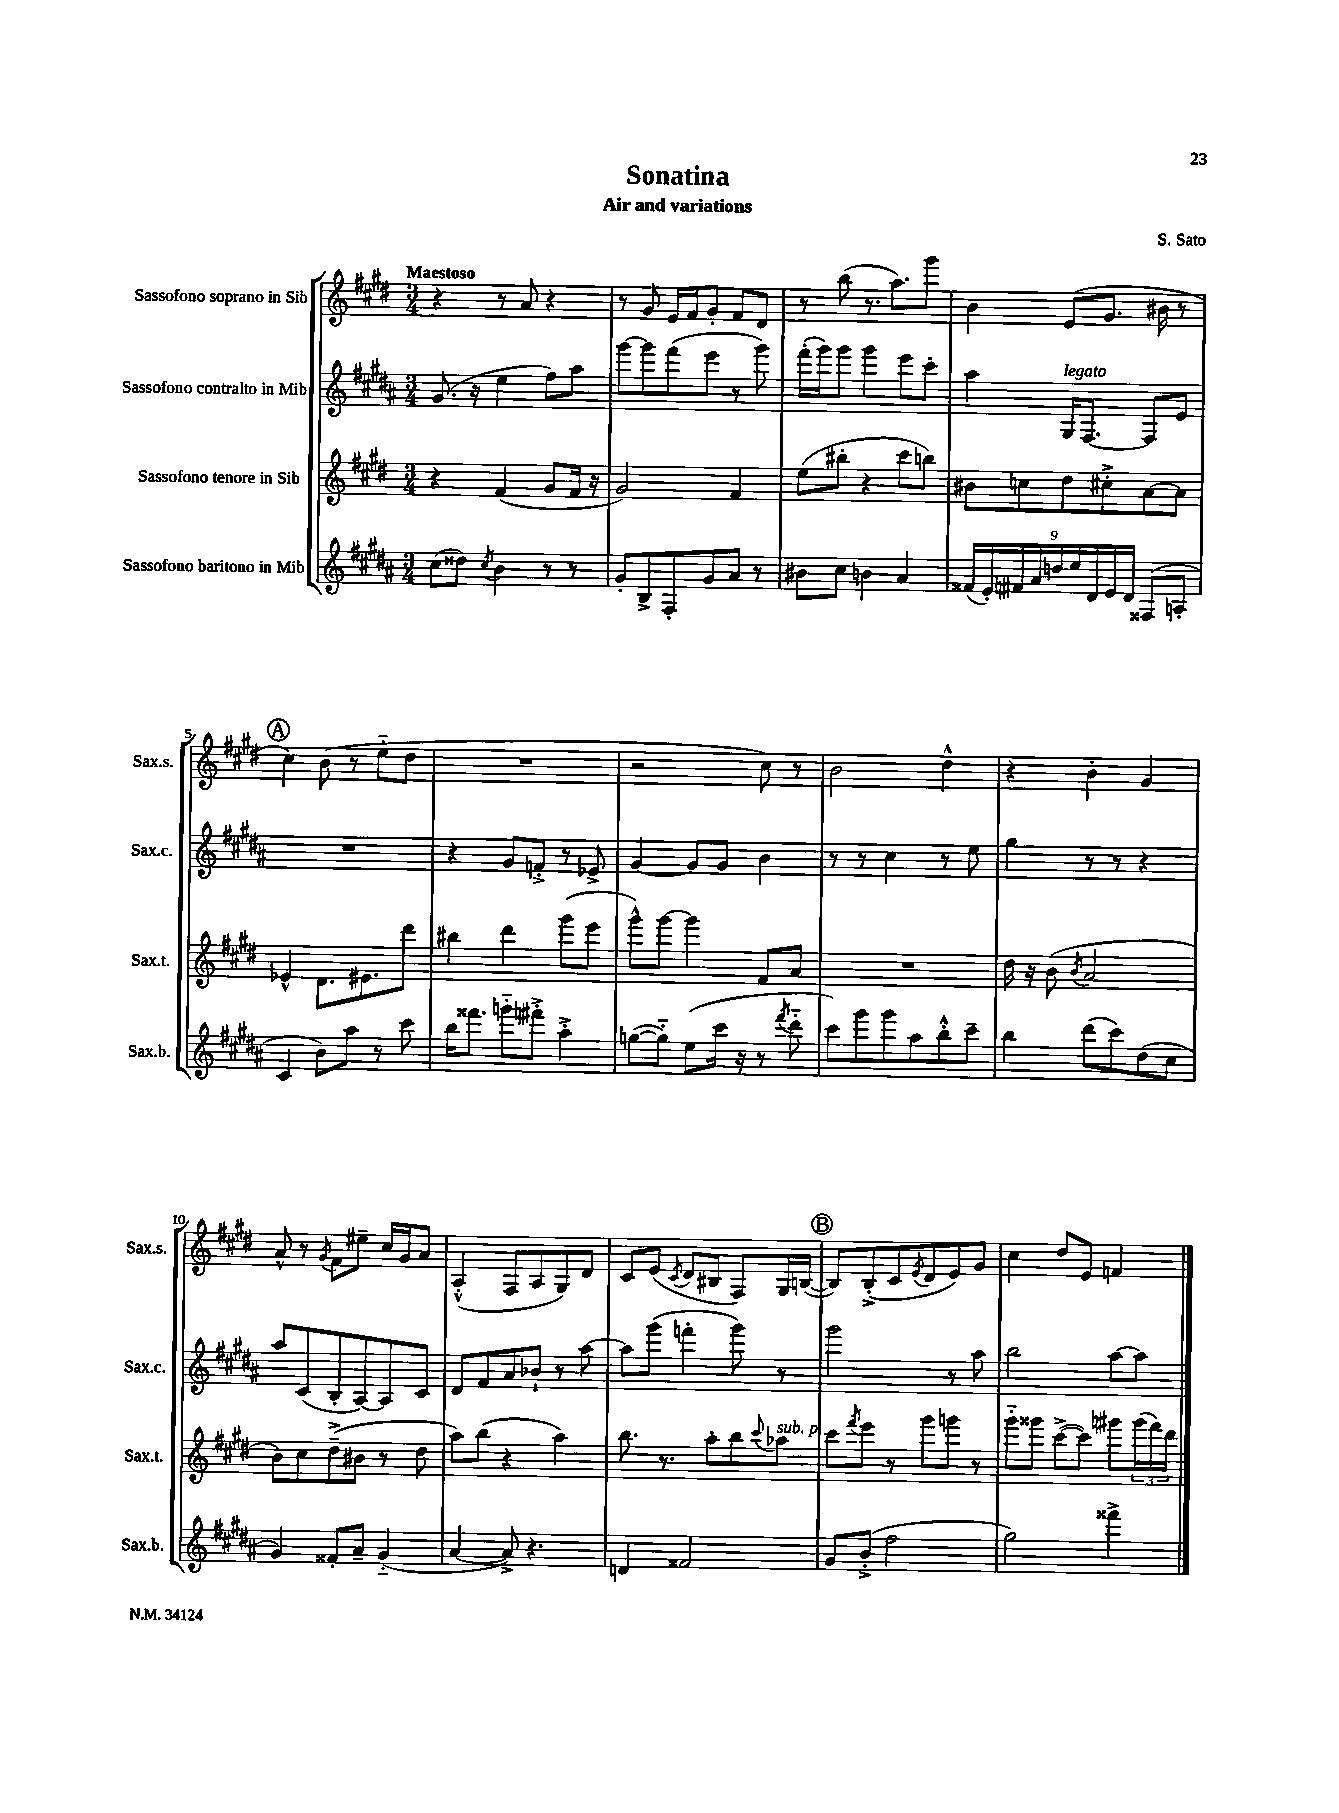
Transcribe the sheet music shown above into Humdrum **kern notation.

**kern	**kern	**kern	**kern
*part4	*part3	*part2	*part1
*staff4	*staff3	*staff2	*staff1
*I"Sassofono baritono in Mib	*I"Sassofono tenore in Sib	*I"Sassofono contralto in Mib	*I"Sassofono soprano in Sib
*I'Sax.b.	*I'Sax.t.	*I'Sax.c.	*I'Sax.s.
*clefG2	*clefG2	*clefG2	*clefG2
*k[f#c#g#d#a#]	*k[f#c#g#d#]	*k[f#c#g#d#a#]	*k[f#c#g#d#]
*M3/4	*M3/4	*M3/4	*M3/4
=1	=1	=1	=1
!	!	!	!LO:TX:a:B:t=Maestoso
(8cc#\L	4r	(8.g#/	4r
8dd##X\J)	.	.	.
.	.	16r	.
8qcc#/	.	.	.
4b\	(4f#/	4ee\	8r
.	.	.	8a/
8r	8g#/L	8ff#\L)	4r
8r	16f#/Jk	8aa#\J	.
.	16r	.	.
=2	=2	=2	=2
8g#'/L	2g#/)	[8ggg#\L	8r
8B^/	.	8ggg#\]	8g#/
8F#'/	.	(8fff#\	16e/LL
.	.	.	16f#/J
8g#/	.	8eee\J	8g#'/J
8a#/J	4f#/	8r	8f#/L
8r	.	8ggg#\)	8d#/J
=3	=3	=3	=3
8b#X\L	(8ee\L	(16fff#'\LL	8r
.	.	16ggg#\J)	.
8cc#\J	8bb#X'\J	8ggg#\J	(8bb\
4bn\	4r	4ggg#\	8.r
.	.	.	8.aa\L)
4a#/	8ccc#\L	8eee\L	.
.	8bbn\J)	8ccc#'\J	8ggg#\J
=4	=4	=4	=4
(18f##X/LL	8b#X\L	4aa#\	4b\
18e'/)	.	.	.
18f#X/	.	.	.
.	8ccn\	.	.
18a#/	.	.	.
18ddn/	.	.	.
!	!	!LO:TX:a:i:t=legato	!
.	8dd#\	16G#/KL	(8e/L
18ee/	.	.	.
.	.	[8.F#/J	.
18d#/	.	.	.
.	8cc#X'^\	.	8.g#/J
18e/	.	.	.
18d#/JJ	.	.	.
(8F##X/L	[8a\	8F#/L]	.
.	.	.	16b#X\
8An'/J	8a\J]	8e/J	8r
!!LO:LB:g=z
!!LO:REH:place=s1:t=A
=5	=5	=5	=5
4c#/	4e-X^^/	2.r	4cc#\)
8b\L)	8.d#\L	.	(8b\
8aa#\J	.	.	8r
.	8.e#X\	.	.
8r	.	.	8ee\L
8ccc#\	8ddd#\J	.	8dd#\J
=6	=6	=6	=6
16bb\KL	4bb#X\	4r	2.r
8.fff##X\J	.	.	.
8gggn\L	4ddd#\	8g#/L	.
8fff#X'^\J	.	8fn'^/J	.
4aa#'^\	(8ggg#\L	8r	.
.	8eee\J	8e-X^/	.
=7	=7	=7	=7
([8ggn\L	8ggg#^^\L)	[4g#/	2r
8gg\J])	[8ggg#\J	.	.
(8ee\L	4ggg#\]	8g#/L]	.
16ccc#\Jk	.	8g#/J	.
16r	.	.	.
8r	8f#/L	4b\	8cc#\)
8qfff#/	.	.	.
8ddd#\	8a/J	.	8r
=8	=8	=8	=8
8ccc#\L)	2.r	8r	2b\
8ggg#\	.	8r	.
8ggg#\	.	4cc#\	.
8aa#\	.	.	.
8bb'^^\	.	8r	4dd#^^\
8ccc#~\J	.	8ee\	.
=9	=9	=9	=9
4bb\	16dd#\	4gg#\	4r
.	16r	.	.
.	(8b\	.	.
.	8qb/	.	.
(8ddd#\L	2a/	8r	4b'\
8ccc#\)	.	8r	.
(8dd#\	.	4r	4g#/
8cc#\J	.	.	.
!!LO:LB:g=z
=10	=10	=10	=10
4g#/)	8b\L)	8aa#/L	8a^^/
.	8cc#\	(8c#/	8r
.	.	.	8qg#/
8f##X'/L	(8dd#~^\	8B'/	8f#\L
8a#~/J	8b#X\J	[8A#/)	8ee#X~\J
(4g#/	8r	8A#/]	16cc#/LL
.	.	.	16g#/J
.	8dd#\	8c#/J	8a/J
=11	=11	=11	=11
[4a#/	8aa\L)	8d#/L	(4A'^^/
.	(8bb\J	8f#/	.
8a#^/])	4r	8a#/	8F#/L
4.r	.	8b-X`/J	8A/
.	4aa\)	8r	8G#/)
.	.	[8aa#\	8d#/J
=12	=12	=12	=12
4dn/	8.bb\	8aa#\L]	8c#/L
.	.	(8ggg#\J	(8e/J
.	8.r	.	.
.	.	.	8qc#/
2f##X/	.	4fffn'\	8d#/L
.	8aa'\L	.	8B#X/J
.	8bb\	8ggg#\)	8F#/L)
.	8qqccc#/	.	.
!	!LO:TX:a:i:t=sub. p	!	!
.	8aa-X\J	8r	16G#/L
.	.	.	([16Bn/JJ
!!LO:REH:place=s1:t=B
=13	=13	=13	=13
8g#/L	8ccc#\L	2ggg#\	8B/L])
.	8qfff#/	.	.
(8b'^/J	8eee\J	.	(8B'^/
2ff#\	8r	.	8c#/
.	.	.	8qe/
.	8ggg#\L	.	8d#/
.	8gggn\J	8r	8e/)
.	8r	8aa#\	8g#/J
=14	=14	=14	=14
2gg#\)	8ggg#\L	2bb\	4cc#\
.	8ggg##X\J	.	.
.	([8ccc#^\L	.	8dd#/L
.	8ccc#\J])	.	8e/J
4fff##X^\	8ggg#X\L	[8aa#\L	4fn/
.	(24ggg#\L	8aa#\J]	.
.	24fff#\)	.	.
.	24ddd#\JJ	.	.
==	==	==	==
*-	*-	*-	*-
